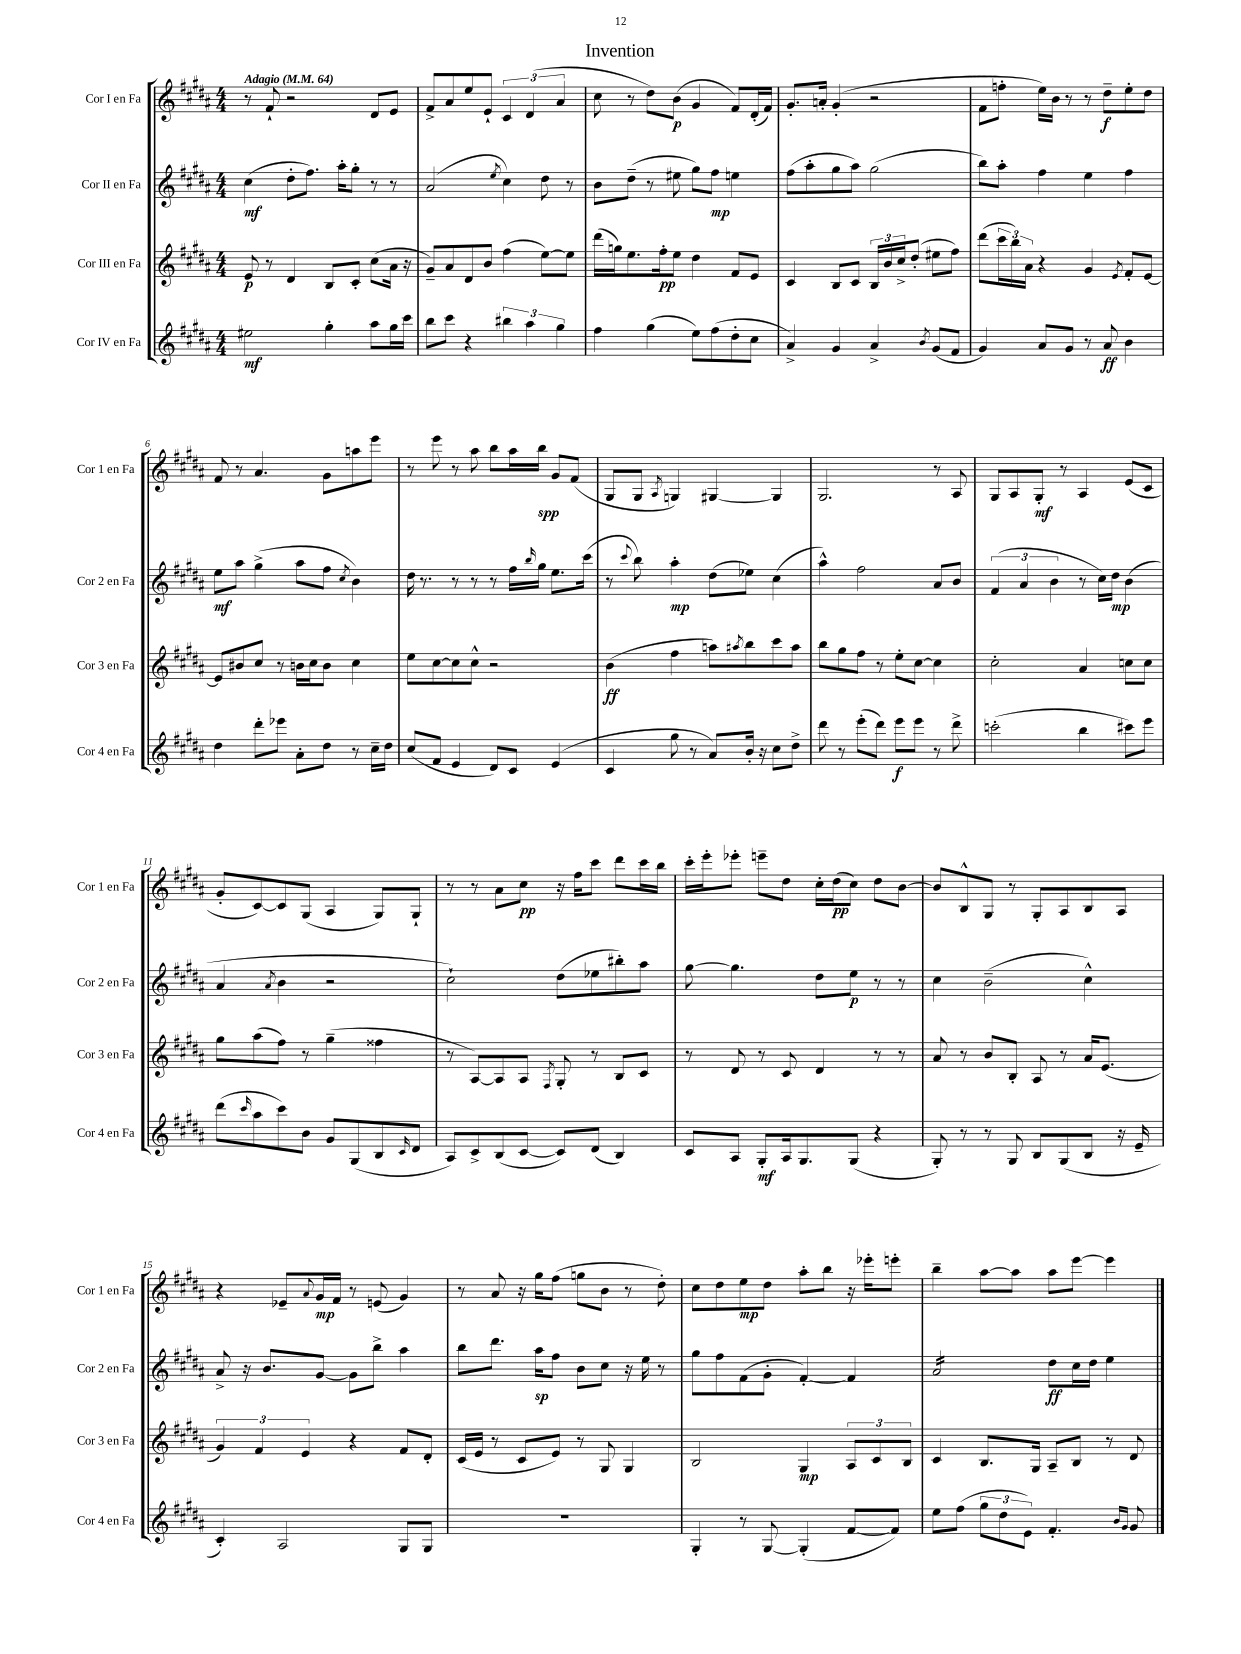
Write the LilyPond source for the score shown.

\header { title = "Invention" }
<<
\new StaffGroup <<
\new Staff = "s0" \with { instrumentName = "Cor I en Fa" shortInstrumentName = "Cor 1 en Fa" } {
    \clef treble \key b \major \numericTimeSignature \time 4/4 \tempo "Adagio" 4 = 64
    r8 fis'8-! r2 dis'8 e'8 |
    fis'8-> ais'8 e''8 e'8-! \tuplet 3/2 { cis'4 dis'4( ais'4 } |
    cis''8 r8 dis''8) b'8\p( gis'4 fis'8) dis'16-.( fis'16) |
    gis'8.-. a'16-. gis'4-.( r2 |
    fis'8 f''8-. e''16) b'16 r8 r8 dis''8--\f e''8-. dis''8 |
    fis'8 r8 ais'4. gis'8 a''8 e'''8 |
    r8 e'''8 r8 ais''8 b''8 ais''16 b''16\spp gis'8 fis'8( |
    gis8 gis8 \acciaccatura { ais8 } g4) gis4~ gis4 |
    gis2. r8 ais8 |
    gis8 ais8 gis8-.\mf r8 ais4 e'8( cis'8 |
    gis'8-. cis'8~) cis'8 gis8( ais4 gis8) gis8-! |
    r8 r8 ais'8 cis''8\pp r16 fis''16 cis'''8 dis'''8 cis'''16 b''16 |
    cis'''16-. e'''16-. ees'''8-. e'''8-- dis''8 cis''16-. dis''16\pp( cis''8) dis''8 b'8~ |
    b'8 b8-^ gis8 r8 gis8-. ais8 b8 ais8 |
    r4 ees'8-- \appoggiatura { ais'8 } gis'16\mp fis'16 r8 e'8( gis'4) |
    r8 ais'8 r16 gis''16 fis''8( g''8 b'8 r8 dis''8-.) |
    cis''8 dis''8 e''8\mp dis''8 ais''8-. b''8 r16 ees'''16-. e'''8-. |
    b''4-- ais''8~ ais''8 ais''8 e'''8~ e'''4 \bar "|." |
}
\new Staff = "s1" \with { instrumentName = "Cor II en Fa" shortInstrumentName = "Cor 2 en Fa" } {
    \clef treble \key b \major \numericTimeSignature \time 4/4
    cis''4\mf( dis''8-. fis''8.) ais''16-. gis''8-. r8 r8 |
    ais'2( \acciaccatura { e''8 } cis''4) dis''8 r8 |
    b'8 dis''8--( r8 eis''8 gis''8) fis''8\mp e''4 |
    fis''8( ais''8-. gis''8 ais''8) gis''2( |
    b''8) ais''8-. fis''4 e''4 fis''4 |
    e''8\mf ais''8 gis''4->( ais''8 fis''8 \acciaccatura { cis''8 } b'4) |
    dis''16 r8. r8 r8 r8 fis''16 \grace { b''16 } gis''16 e''8. cis'''16( |
    r8 \appoggiatura { cis'''8 } b''8) ais''4-.\mp dis''8( ees''8) cis''4( |
    ais''4-^) fis''2 ais'8 b'8 |
    \tuplet 3/2 { fis'4( ais'4 b'4 } r8 cis''16) dis''16\mp b'4( |
    ais'4 \acciaccatura { ais'8 } b'4 r2 |
    cis''2-!) dis''8( ees''8 bis''8-.) ais''8 |
    gis''8~ gis''4. dis''8 e''8\p r8 r8 |
    cis''4 b'2--( cis''4-^) |
    ais'8-> r16 b'8. gis'8~ gis'8 b''8-> ais''4 |
    b''8 dis'''8. ais''16\sp fis''8 b'8 cis''8 r16 e''16 r8 |
    gis''8 fis''8 fis'8( gis'8-. fis'4~-.) fis'4 |
    ais'2:16 dis''8\ff cis''16 dis''16 e''4 \bar "|." |
}
\new Staff = "s2" \with { instrumentName = "Cor III en Fa" shortInstrumentName = "Cor 3 en Fa" } {
    \clef treble \key b \major \numericTimeSignature \time 4/4
    e'8\p r8 dis'4 b8 cis'8-. cis''8( ais'16 r16 |
    gis'8--) ais'8 dis'8 b'8 fis''4( e''8~) e''8 |
    dis'''16( g''16) e''8. fis''16-.\pp e''8 dis''4 fis'8 e'8 |
    cis'4 b8 cis'8 \tuplet 3/2 { b16 b'16 cis''16-> } dis''8-.( eis''8 fis''8) |
    dis'''8( \tuplet 3/2 { cis'''16 b''16) ais'16 } r4 gis'4 \acciaccatura { e'8 } fis'8-. e'8~ |
    e'8 bis'8 cis''8 r8 b'16 cis''16 b'8 cis''4 |
    e''8 cis''8~ cis''8 cis''8-^ r2 |
    b'4\ff( fis''4 a''8) \acciaccatura { ais''8 } b''8 cis'''8 ais''8 |
    b''8 gis''8 fis''8 r8 e''8-. cis''8~ cis''4 |
    cis''2-. ais'4 c''8 c''8 |
    gis''8 ais''8( fis''8) r8 gis''4--( fisis''4 |
    r8 ais8~) ais8 ais8 \acciaccatura { fis8 } gis8-. r8 b8 cis'8 |
    r8 dis'8 r8 cis'8 dis'4 r8 r8 |
    ais'8 r8 b'8 b8-. ais8 r8 ais'16 e'8.( |
    \tuplet 3/2 { gis'4) fis'4 e'4 } r4 fis'8 dis'8-. |
    cis'16( e'16 r8 cis'8 e'8) r8 gis8 gis4 |
    b2 gis4\mp \tuplet 3/2 { ais8 cis'8 b8 } |
    cis'4 b8. gis16 ais8-- b8 r8 dis'8 \bar "|." |
}
\new Staff = "s3" \with { instrumentName = "Cor IV en Fa" shortInstrumentName = "Cor 4 en Fa" } {
    \clef treble \key b \major \numericTimeSignature \time 4/4
    eis''2\mf gis''4-. ais''8 gis''16 cis'''16 |
    b''8 cis'''8 r4 \tuplet 3/2 { bis''4 ais''4 gis''4 } |
    fis''4 gis''4( e''8) fis''8( dis''8-. cis''8 |
    ais'4->) gis'4 ais'4-> \acciaccatura { b'8 } gis'8( fis'8 |
    gis'4) ais'8 gis'8 r8 ais'8\ff b'4 |
    dis''4 dis'''8-. ees'''8 ais'8-. dis''8 r8 cis''16-- dis''16 |
    cis''8( fis'8 e'4 dis'8) cis'8 e'4( |
    cis'4 gis''8 r8 ais'8) b'16-. r16 cis''8 dis''8-> |
    dis'''8 r8 e'''8-.( dis'''8) e'''8\f e'''8 r8 dis'''8-> |
    c'''2-.( b''4 cis'''8) e'''8 |
    dis'''8( \grace { cis'''16 } ais''8 cis'''8) b'8 gis'8 gis8( b8 \grace { cis'16 } dis'8 |
    ais8) cis'8-> b8( cis'8~ cis'8) dis'8( b4) |
    cis'8 ais8 gis8-.\mf ais16 gis8. gis8( r4 |
    gis8-.) r8 r8 gis8 b8 gis8( b8 r16 e'16-- |
    cis'4-.) ais2 gis8 gis8 |
    r1 |
    gis4-. r8 gis8~ gis4-.( fis'8~ fis'8) |
    e''8 fis''8( \tuplet 3/2 { gis''8 dis''8 e'8) } fis'4.-. \grace { b'16 gis'16 } gis'8 \bar "|." |
}
>>
>>
